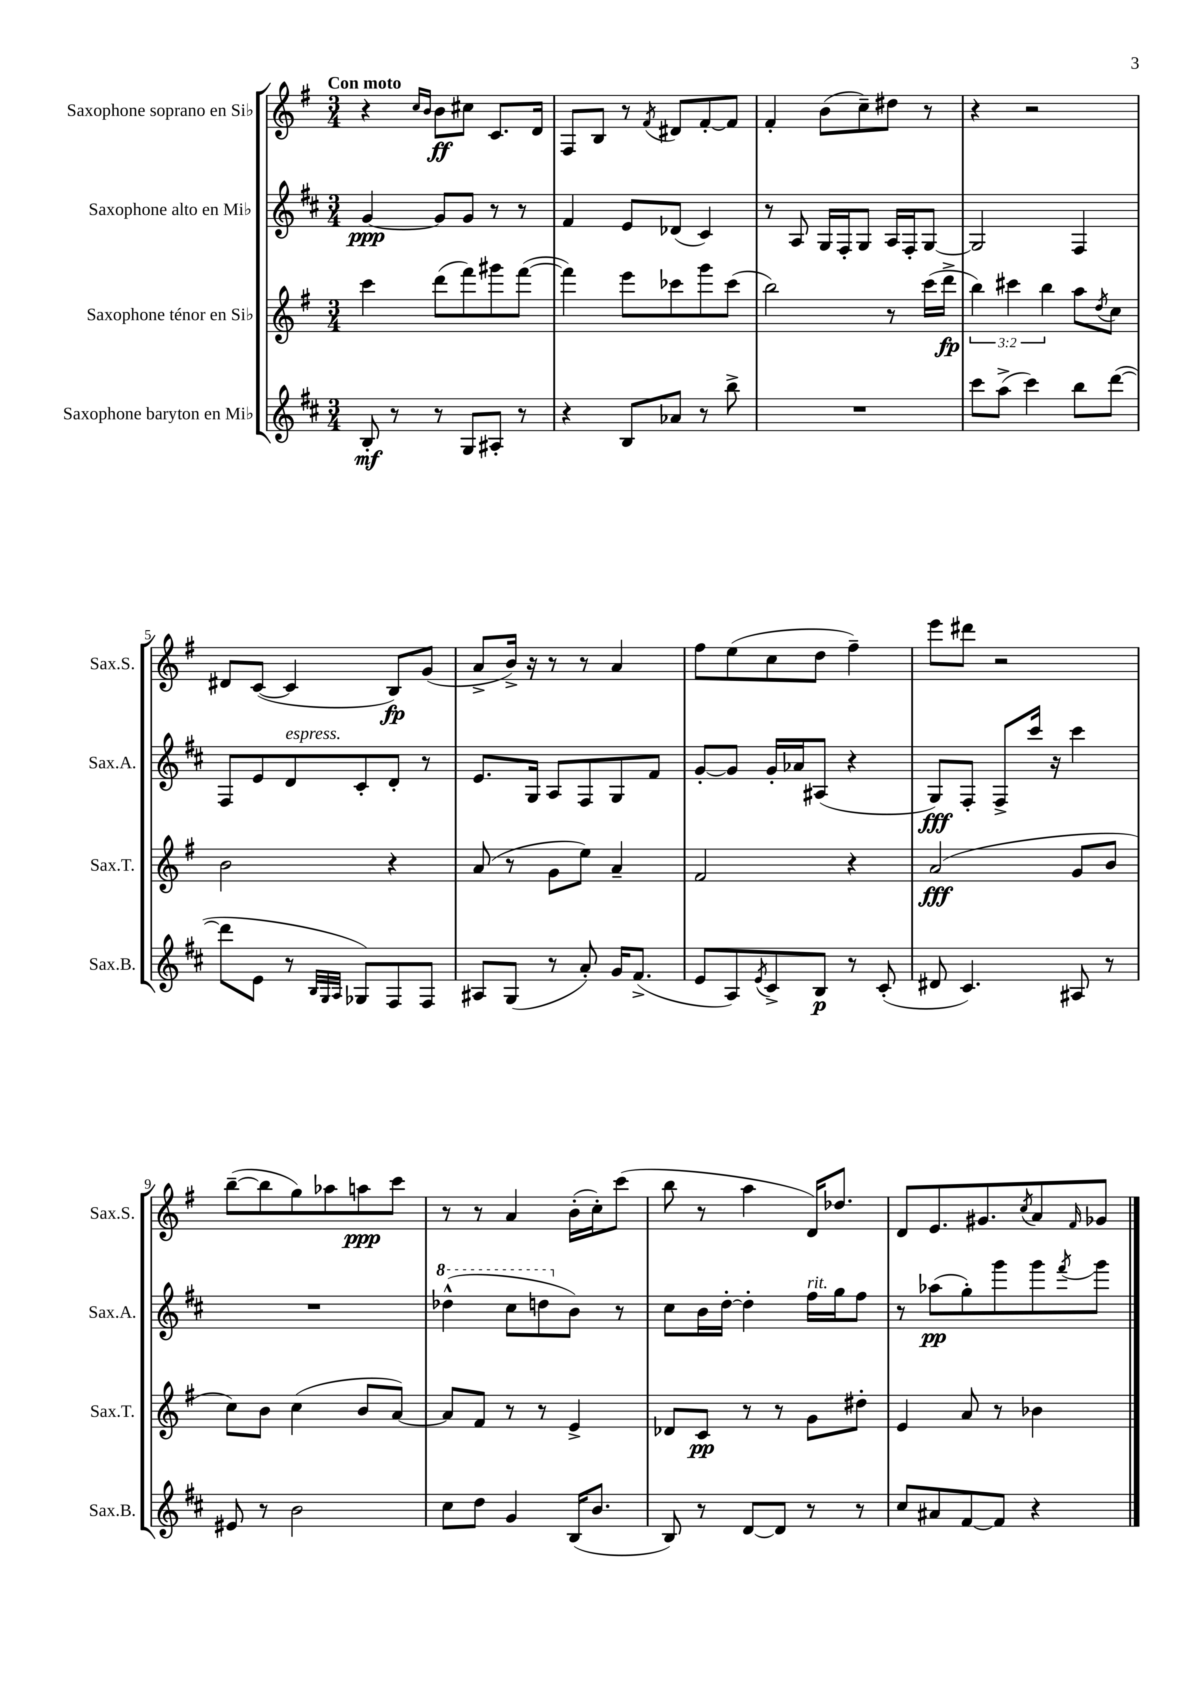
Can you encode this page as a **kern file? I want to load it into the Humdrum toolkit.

**kern	**dynam	**kern	**dynam	**kern	**dynam	**kern	**dynam
*part4	*part4	*part3	*part3	*part2	*part2	*part1	*part1
*staff4	*staff4	*staff3	*staff3	*staff2	*staff2	*staff1	*staff1
*I"Saxophone baryton en Mi♭	*	*I"Saxophone ténor en Si♭	*	*I"Saxophone alto en Mi♭	*	*I"Saxophone soprano en Si♭	*
*I'Sax.B.	*	*I'Sax.T.	*	*I'Sax.A.	*	*I'Sax.S.	*
*clefG2	*	*clefG2	*	*clefG2	*	*clefG2	*
*k[f#c#]	*	*k[f#]	*	*k[f#c#]	*	*k[f#]	*
*M3/4	*	*M3/4	*	*M3/4	*	*M3/4	*
=1	=1	=1	=1	=1	=1	=1	=1
!	!	!	!	!	!	!LO:TX:a:B:t=Con moto	!
8B'/	mf	4ccc\	.	[4g/	ppp	4r	.
8r	.	.	.	.	.	.	.
.	.	.	.	.	.	16qqcc/LL	.
.	.	.	.	.	.	16qqb/JJ	.
8r	.	(8ddd\L	.	8g/L]	.	8b\L	ff
8G/L	.	8fff#\)	.	8g/J	.	8cc#X\J	.
8A#X'/J	.	8ggg#X\	.	8r	.	8.c/L	.
8r	.	([8fff#\J	.	8r	.	.	.
.	.	.	.	.	.	16d/Jk	.
=2	=2	=2	=2	=2	=2	=2	=2
4r	.	4fff#\])	.	4f#/	.	8F#/L	.
.	.	.	.	.	.	8B/J	.
8B/L	.	8eee\L	.	8e/L	.	8r	.
.	.	.	.	.	.	8qf#/	.
8a-X/J	.	8ccc-X\	.	(8d-X/J	.	8d#X/L	.
8r	.	8ggg\	.	4c#/)	.	[8f#'/	.
8bb^\	.	(8ccc-\J	.	.	.	8f#/J]	.
=3	=3	=3	=3	=3	=3	=3	=3
2.r	.	2bb\)	.	8r	.	4f#'/	.
.	.	.	.	8A/	.	.	.
.	.	.	.	16G/LL	.	(8b\L	.
.	.	.	.	16F#'/J	.	.	.
.	.	.	.	8G/J	.	8cc~\)	.
.	.	8r	.	16A/LL	.	8dd#X\J	.
.	.	.	.	16F#'/J	.	.	.
.	.	(16ccc\LL	.	[8G/J	.	8r	.
.	.	16ddd^\JJ	fp	.	.	.	.
=4	=4	=4	=4	=4	=4	=4	=4
8ccc#\L	.	6bb\)	.	2G/]	.	4r	.
(8aa^\J	.	.	.	.	.	.	.
.	.	6ccc#X\	.	.	.	.	.
4ccc#\)	.	.	.	.	.	2r	.
.	.	6bb\	.	.	.	.	.
8bb\L	.	8aa\L	.	4F#/	.	.	.
.	.	8qdd/	.	.	.	.	.
([8ddd\J	.	8cc\J	.	.	.	.	.
!!LO:LB:g=z
=5	=5	=5	=5	=5	=5	=5	=5
8ddd\L]	.	2b\	.	8F#/L	.	8d#X/L	.
8e\J	.	.	.	8e/	.	([8c/J	.
!	!	!	!	!LO:TX:a:i:t=espress.	!	!	!
8r	.	.	.	8d/	.	4c/]	.
32qqB/LLL	.	.	.	.	.	.	.
32qqG/	.	.	.	.	.	.	.
32qqA/JJJ	.	.	.	.	.	.	.
8G-X/L)	.	.	.	8c#'/	.	.	.
8F#/	.	4r	.	8d'/J	.	8B/L)	fp
8F#/J	.	.	.	8r	.	(8g/J	.
=6	=6	=6	=6	=6	=6	=6	=6
8A#X/L	.	(8a/	.	8.e/L	.	8a^/L	.
(8G/J	.	8r	.	.	.	16b^/Jk)	.
.	.	.	.	16G/Jk	.	16r	.
8r	.	8g\L	.	8A/L	.	8r	.
8a'/)	.	8ee\J)	.	8F#/	.	8r	.
16g/KL	.	4a~/	.	8G/	.	4a/	.
(8.f#^/J	.	.	.	.	.	.	.
.	.	.	.	8f#/J	.	.	.
=7	=7	=7	=7	=7	=7	=7	=7
8e/L	.	2f#/	.	[8g'/L	.	8ff#\L	.
8A/)	.	.	.	8g/J]	.	(8ee\	.
8qe/	.	.	.	.	.	.	.
8c#^/	.	.	.	16g'/LL	.	8cc\	.
.	.	.	.	16a-X/J	.	.	.
8B/J	p	.	.	(8A#X/J	.	8dd\J	.
8r	.	4r	.	4r	.	4ff#~\)	.
(8c#'/	.	.	.	.	.	.	.
=8	=8	=8	=8	=8	=8	=8	=8
8d#X/	.	(2a/	fff	8G/L)	fff	8eee\L	.
4.c#/)	.	.	.	8F#'/J	.	8ddd#X\J	.
.	.	.	.	8F#^/L	.	2r	.
.	.	.	.	16ccc#/Jk	.	.	.
.	.	.	.	16r	.	.	.
8A#X/	.	8g/L	.	4ccc#\	.	.	.
8r	.	8b/J	.	.	.	.	.
!!LO:LB:g=z
=9	=9	=9	=9	=9	=9	=9	=9
8e#X/	.	8cc\L)	.	2.r	.	([8bb~\L	.
8r	.	8b\J	.	.	.	8bb\]	.
2b\	.	(4cc\	.	.	.	8gg\)	.
.	.	.	.	.	.	8aa-X\	.
.	.	8b/L	.	.	.	8aan\	ppp
.	.	[8a/J)	.	.	.	8ccc\J	.
=10	=10	=10	=10	=10	=10	=10	=10
*	*	*	*	*8va	*	*	*
8cc#\L	.	8a/L]	.	(4ddd-X^^\	.	8r	.
8dd\J	.	8f#/J	.	.	.	8r	.
4g/	.	8r	.	8ccc#\L	.	4a/	.
.	.	8r	.	8dddn\	.	.	.
*	*	*	*	*X8va	*	*	*
(16B/KL	.	4e^/	.	8b\J)	.	(16b'\LL	.
8.b/J	.	.	.	.	.	16cc'\J)	.
.	.	.	.	8r	.	(8ccc\J	.
=11	=11	=11	=11	=11	=11	=11	=11
8B/)	.	8d-X/L	.	8cc#\L	.	8bb\	.
8r	.	8c/J	pp	16b\L	.	8r	.
.	.	.	.	[16dd'\JJ	.	.	.
[8d/L	.	8r	.	4dd'\]	.	4aa\	.
8d/J]	.	8r	.	.	.	.	.
!	!	!	!	!LO:TX:a:i:t=rit.	!	!	!
8r	.	8g\L	.	16ff#\LL	.	16d/KL)	.
.	.	.	.	16gg\J	.	8.dd-X/J	.
8r	.	8dd#X'\J	.	8ff#\J	.	.	.
=12	=12	=12	=12	=12	=12	=12	=12
8cc#/L	.	4e/	.	8r	.	8d/L	.
8a#X/	.	.	.	(8aa-X\L	pp	8.e/	.
[8f#/	.	8a/	.	8gg'\)	.	.	.
.	.	.	.	.	.	8.g#X/	.
8f#/J]	.	8r	.	8ggg\	.	.	.
.	.	.	.	.	.	8qcc/	.
4r	.	4b-X\	.	8ggg\	.	8a/	.
.	.	.	.	8qfff#/	.	16qqf#/	.
.	.	.	.	8ggg\J	.	8g-X/J	.
==	==	==	==	==	==	==	==
*-	*-	*-	*-	*-	*-	*-	*-
